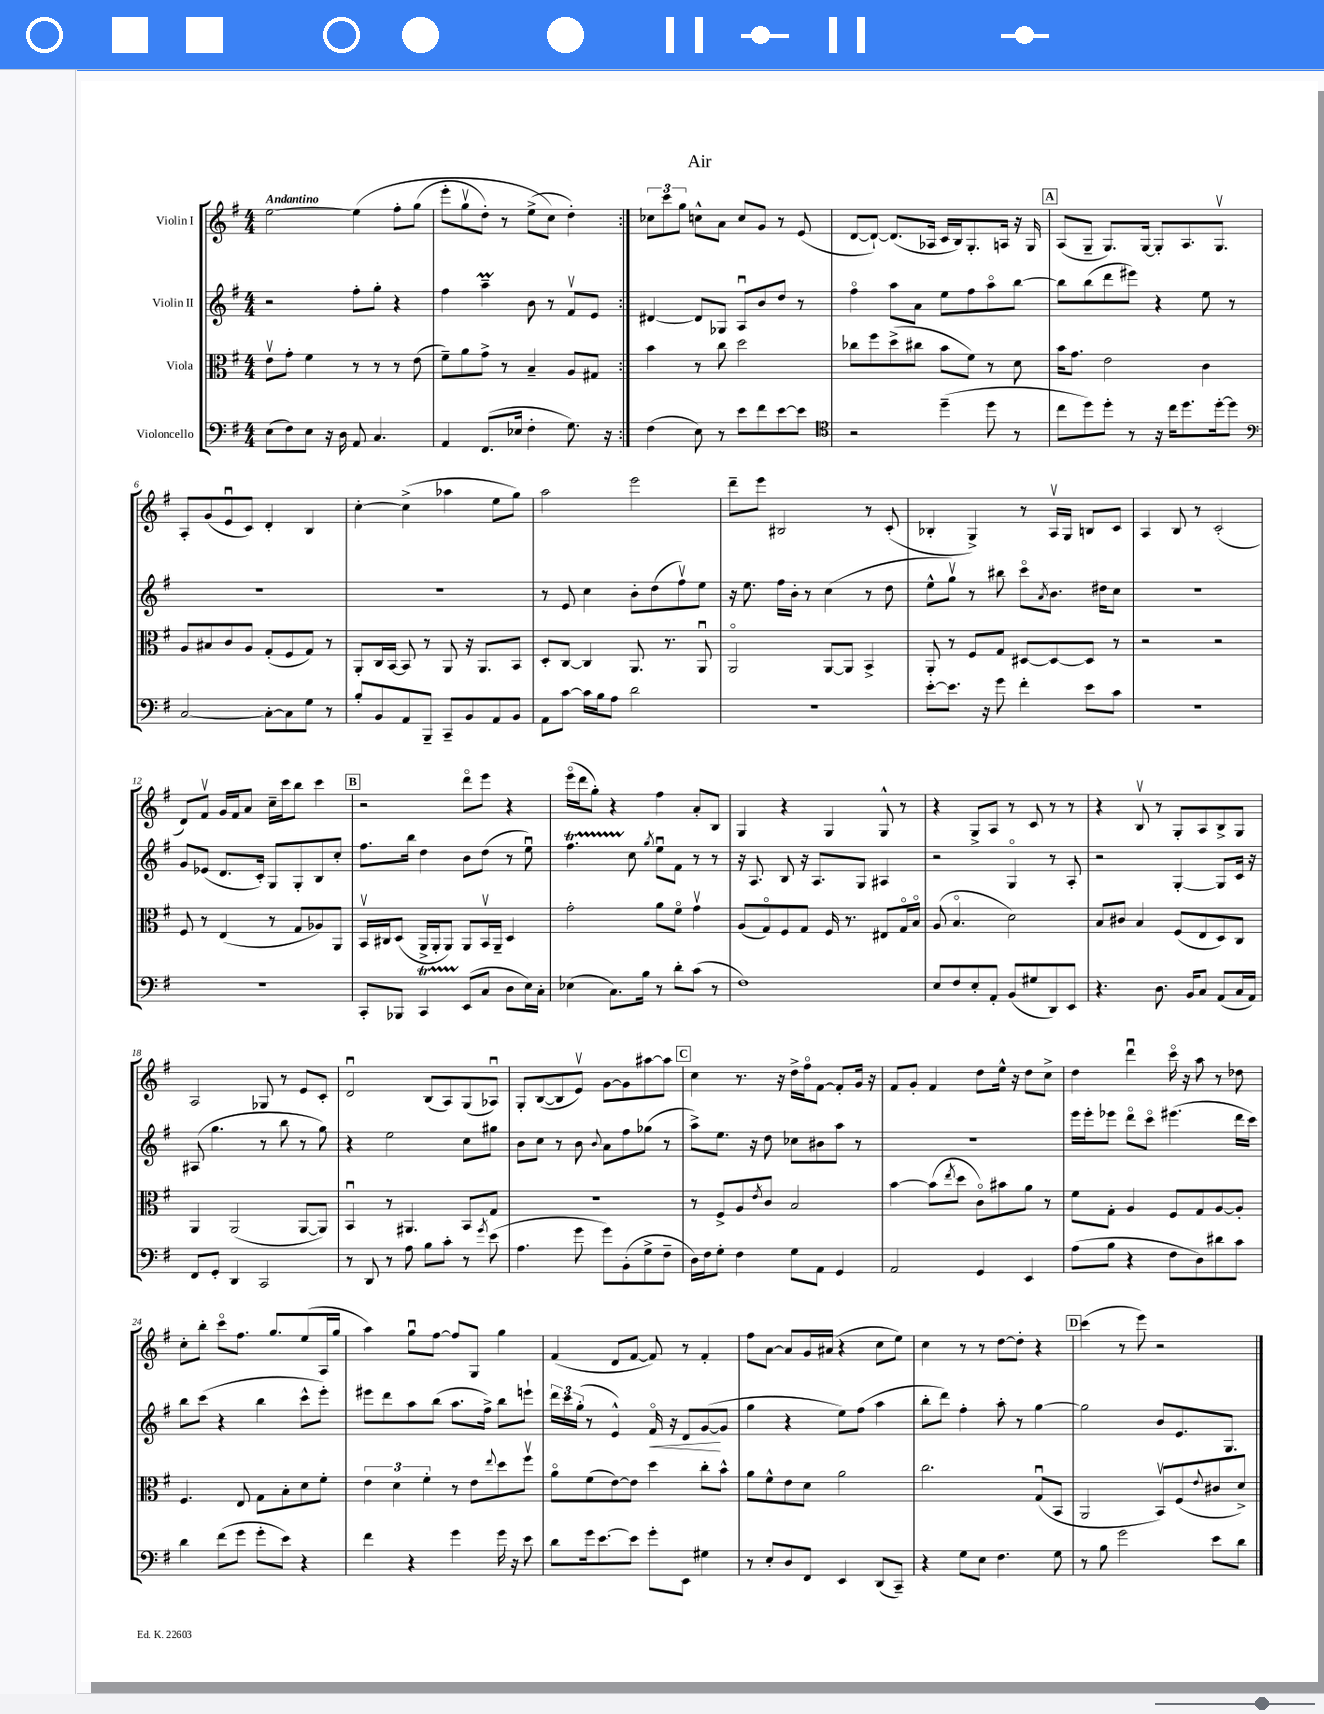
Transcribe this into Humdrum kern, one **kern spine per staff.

**kern	**kern	**kern	**kern
*staff4	*staff3	*staff2	*staff1
*clefF4	*clefC3	*clefG2	*clefG2
*k[f#]	*k[f#]	*k[f#]	*k[f#]
*M4/4	*M4/4	*M4/4	*M4/4
(8E	8ev	2r	[2ee
8F#)	8g'	.	.
8E	4f#	.	.
16r	.	.	.
16D	.	.	.
8AA	8r	8ff#'	&(4ee]
4.C	8r	8gg'	.
.	8r	4r	8ff#'
.	(8e	.	(8gg
=	=	=	=
4AA	8f#~)	4ff#	8eee'
.	8a	.	8ggv
(8.FF#	8g^	4aa~	8dd')
.	8r	.	8r
16E-	.	.	.
4F#'	4B~	8b	(8ee^
.	.	8r	8cc&)
8.G)	8A	8f#v	4dd')
.	8G#	8e	.
16r	.	.	.
=:|!	=:|!	=:|!	=:|!
(4F#	4b	[4d#	12cc-
.	.	.	12ccc
.	.	.	12gg
8E)	8r	8d#]	8cc^^
8r	8cc	8G-	8a
8e	2dd	8Au	8cc
8f#	.	8b	8g
[8e	.	8dd	8r
8e]	.	8r	(8e
=	=	=	=
*clefC4	*	*	*
2r	8cc-	4ff#o	[8d
.	8ff#	.	8d`_)
.	(8dd^	8aa	(8.d]
.	8cc#	8a	.
.	.	.	16A-
(4dd~	8b	8ee	16c
.	.	.	16B)
.	8f#)	8ff#	8.G'
8dd	8r	8aao	.
.	.	.	16A
8r	8d	[8bb	16r
.	.	.	16G
=	=	=	=
8cc	16b	8bb]	(8A
.	8.g	.	.
8dd)	.	(8bb	8G~
8dd'	2e	8ddd	8.G)
8r	.	8eee#)	.
.	.	.	[16G
16r	.	4r	8G']
16cc	.	.	.
8.dd	.	.	8.A
.	4c	8ee	.
[16dd'	.	.	8.Gv
8dd]	.	8r	.
=	=	=	=
*clefF4	*	*	*
[2C	8A	1r	8A'
.	8B#	.	(8g
.	8c	.	8eu
.	8A	.	8c)
8C'_	(8G'	.	4d'
8C]	8F#	.	.
8G	8G)	.	4B
8r	8r	.	.
=	=	=	=
8B'	8AA'	1r	[4cc'
8BB	16C	.	.
.	[16BB	.	.
8AA	8BB]	.	(4cc^]
8BBB~	8r	.	.
8CC~	8AA	.	4aa-
8BB	16r	.	.
.	8.AA	.	.
8AA	.	.	8ee
8BB	8BB	.	8gg)
=	=	=	=
8AA	8D'	8r	2aa
[8c	[8C	8e	.
16c]	4C]	4cc	.
16B	.	.	.
8A	.	.	.
2d	8.AA	8b'	2eee
.	.	(8dd	.
.	8.r	.	.
.	.	8ff#v)	.
.	8AAu	8ee	.
=	=	=	=
1r	2AAo	16r	8ddd~
.	.	8.ee	.
.	.	.	8eee
.	.	16ff#	2B#
.	.	16b'	.
.	.	8r	.
.	[8AA	(4cc	.
.	8AA]	.	.
.	4BB^	8r	8r
.	.	8dd	(8c'
=	=	=	=
[8e'	8AA'	8ee^^	4B-'
8.e]	8r	8ggv)	.
.	8F#	8r	4G^)
16r	.	.	.
8g	8G	8bb#	.
4f#'	[8D#	8ccco	8r
.	.	8qa	.
.	8D#_	8.b	16Av
.	.	.	16G
8e	8D#]	.	8B
.	.	16dd#	.
8c	8r	8cc	8c
=	=	=	=
1r	2r	1r	4A
.	.	.	8B
.	.	.	8r
.	2r	.	(2c'
=	=	=	=
1r	8F#	8g	8d)
.	8r	(8e-	8f#v
.	(4E	8.d	16g
.	.	.	16f#
.	.	.	8a
.	.	16c')	.
.	8r	8G	16cc~
.	.	.	16ccc
.	8G	8G'	8bb
.	8A-)	8B	4ccc
.	8AA	8cc'	.
=	=	=	=
8CC'	16BBv	8.ff#	2r
.	16C#	.	.
8BBB-	(8D	.	.
.	.	16bb	.
4CC	16AA^	4dd	.
.	16AA'	.	.
.	8AA)	.	.
(8EE	8AA	8b	8dddo
8C	16BBv	(8dd	8eee
.	16AA~	.	.
8D	4D	8r	4r
16E)	.	8eeu)	.
16C'	.	.	.
=	=	=	=
(4E-	2g'	4.ff#	(16eeeo
.	.	.	16ddd
.	.	.	8gg')
8.C)	.	.	4r
.	.	8cc	.
16B	.	.	.
.	.	8qgg	.
8r	8a	8eeu	4ff#
8d'	8f#o	8f#	.
(8c	4gv	8r	8a'
8r	.	8r	8B
=	=	=	=
1F#)	(8A	16r	4G
.	.	8.A	.
.	8Go)	.	.
.	8F#	8B	4r
.	8G	16r	.
.	.	8.A	.
.	16F#	.	4G
.	8.r	.	.
.	.	8G	.
.	8E#	4A#	8G^^
.	16Go	.	8r
.	16Bo	.	.
=	=	=	=
8E	(8A	2r	4r
8F#	4.Bo	.	.
8E'	.	.	8G^
8AA'	.	.	8A
(8BB	2d)	4Go	8r
8G#	.	.	8c
8DD)	.	8r	8r
8EE	.	8A'	8r
=	=	=	=
4.r	8B	2r	4r
.	8c#	.	.
.	4B	.	8Bv
8.D	.	.	8r
.	(8F#	[4G'	8G'
16BB	.	.	.
8C	8E	.	8A
(8AA	8D)	8G]	8B^
16C	8C	16c	8G
16AA)	.	16r	.
=	=	=	=
8FF#	4AA	(8A#	2A
8GG'	.	4.gg	.
4DD	(2AA	.	.
2CC	.	8r	8G-
.	.	8bb	8r
.	[8AA	8r	8e
.	8AA])	8gg)	8c'
=	=	=	=
8r	4BBu	4r	2du
8DD	.	.	.
8r	8r	2ee	.
8A	4.AA#	.	.
8B	.	.	(8B
8c'	.	.	8A)
8r	8BB	8cc	(8G
8qg	.	.	.
(8e	8G	8gg#	8A-u)
=	=	=	=
4.A	1r	8b	8G'
.	.	8cc	([8B
.	.	8r	8B]
8g	.	8b	8ev)
.	.	8qqb	.
8g)	.	8a	[8g
(8BB'	.	8ff#	8g]
8G^	.	(8gg-	[8aa#
8F#~	.	8r	8aa#]
=	=	=	=
16D)	8r	8aa^)	4cc
16F#	.	.	.
8G'	8F#^	8.ee	.
4F#	8A	.	8.r
.	.	16r	.
.	8qe	.	.
.	8c	8dd	.
.	.	.	16r
8G	2B	8cc-	16dd^
.	.	.	16ff#o
8AA	.	8b#	[8f#
4GG	.	8aa	8f#']
.	.	8r	16g
.	.	.	16r
=	=	=	=
2AA	[4b	1r	8f#
.	.	.	8g'
.	(8b]	.	4f#
.	8qee	.	.
.	8dd	.	.
4GG	8co)	.	8dd
.	8b#	.	16ee^^
.	.	.	16r
4EE	8a	.	8dd
.	8r	.	8cc^
=	=	=	=
(8A	8f#	16eee	4dd
.	.	16eee'	.
8B	8G'	8eee-	.
4r	4A	8dddo	4dddu
.	.	8ccco	.
8F#	8F#	(4.eee#	16ccco
.	.	.	16r
8D)	8G	.	8aa
8d#	[8A	.	8r
8c	8A']	16ddd	8dd-
.	.	16ccc)	.
=	=	=	=
4d	4.F#	8bb	8cc'
.	.	(8ccc	8bb'
(8f#	.	4r	8ccco
8g	8E	.	8.ff#
8g'	8G	4bb	.
.	.	.	8.gg
8e)	8B'	.	.
4r	8d	8ccc^^	(8ee
.	8f#'	8eee')	16A
.	.	.	16gg
=	=	=	=
4f#	6e	8eee#	4aa)
.	.	8ddd	.
.	6d	.	.
4r	.	8aa	8ggu
.	6f#'	.	.
.	.	(8bb	[8ff#
4g	8r	8.aa	8ff#]
.	8e	.	8G
.	.	16ff#^)	.
.	8qqee	.	.
16g	8dd	8bb	4gg
16r	.	.	.
8e	8ff#v	8eee`	.
=	=	=	=
8d	8ao	24ddd	(4f#
.	.	24ccc	.
.	.	(24gg'	.
16g	(8f#	8r	.
[8.e	.	.	.
.	[8e)	4e^^)	8d
8e]	8e]	.	[8f#
8g'	4dd	16f#o	8f#])
.	.	16r	.
8EE	.	8d	8r
4G#	8cc'	([8g	4f#'
.	8b^^	8g]	.
=	=	=	=
8r	8a	4gg	8ff#
8E'	8f#^^	.	[8a
8D	8e	4r	8a]
8FF#	8d	.	16g
.	.	.	(16a#
4EE	2a	8ee)	4r
.	.	(8ff#	.
(8DD	.	4aa	8cc
8CC~)	.	.	8ee)
=	=	=	=
4r	2.cc	8bb'	4cc
.	.	8ddd)	.
8G	.	4ff#'	8r
8E	.	.	8r
4.F#	.	8aa'	[8dd
.	.	8r	8dd']
.	(8Gu	[4gg	4r
8G	8BB	.	.
=	=	=	=
8r	2AA	2gg]	(4ccc
8B	.	.	.
2g	.	.	8r
.	.	.	8eee)
.	8BBv)	8b	2r
.	(8F#	8.e	.
.	8qqe	.	.
8e	8c#	.	.
.	.	8.G	.
8d	8d^)	.	.
==	==	==	==
*-	*-	*-	*-
